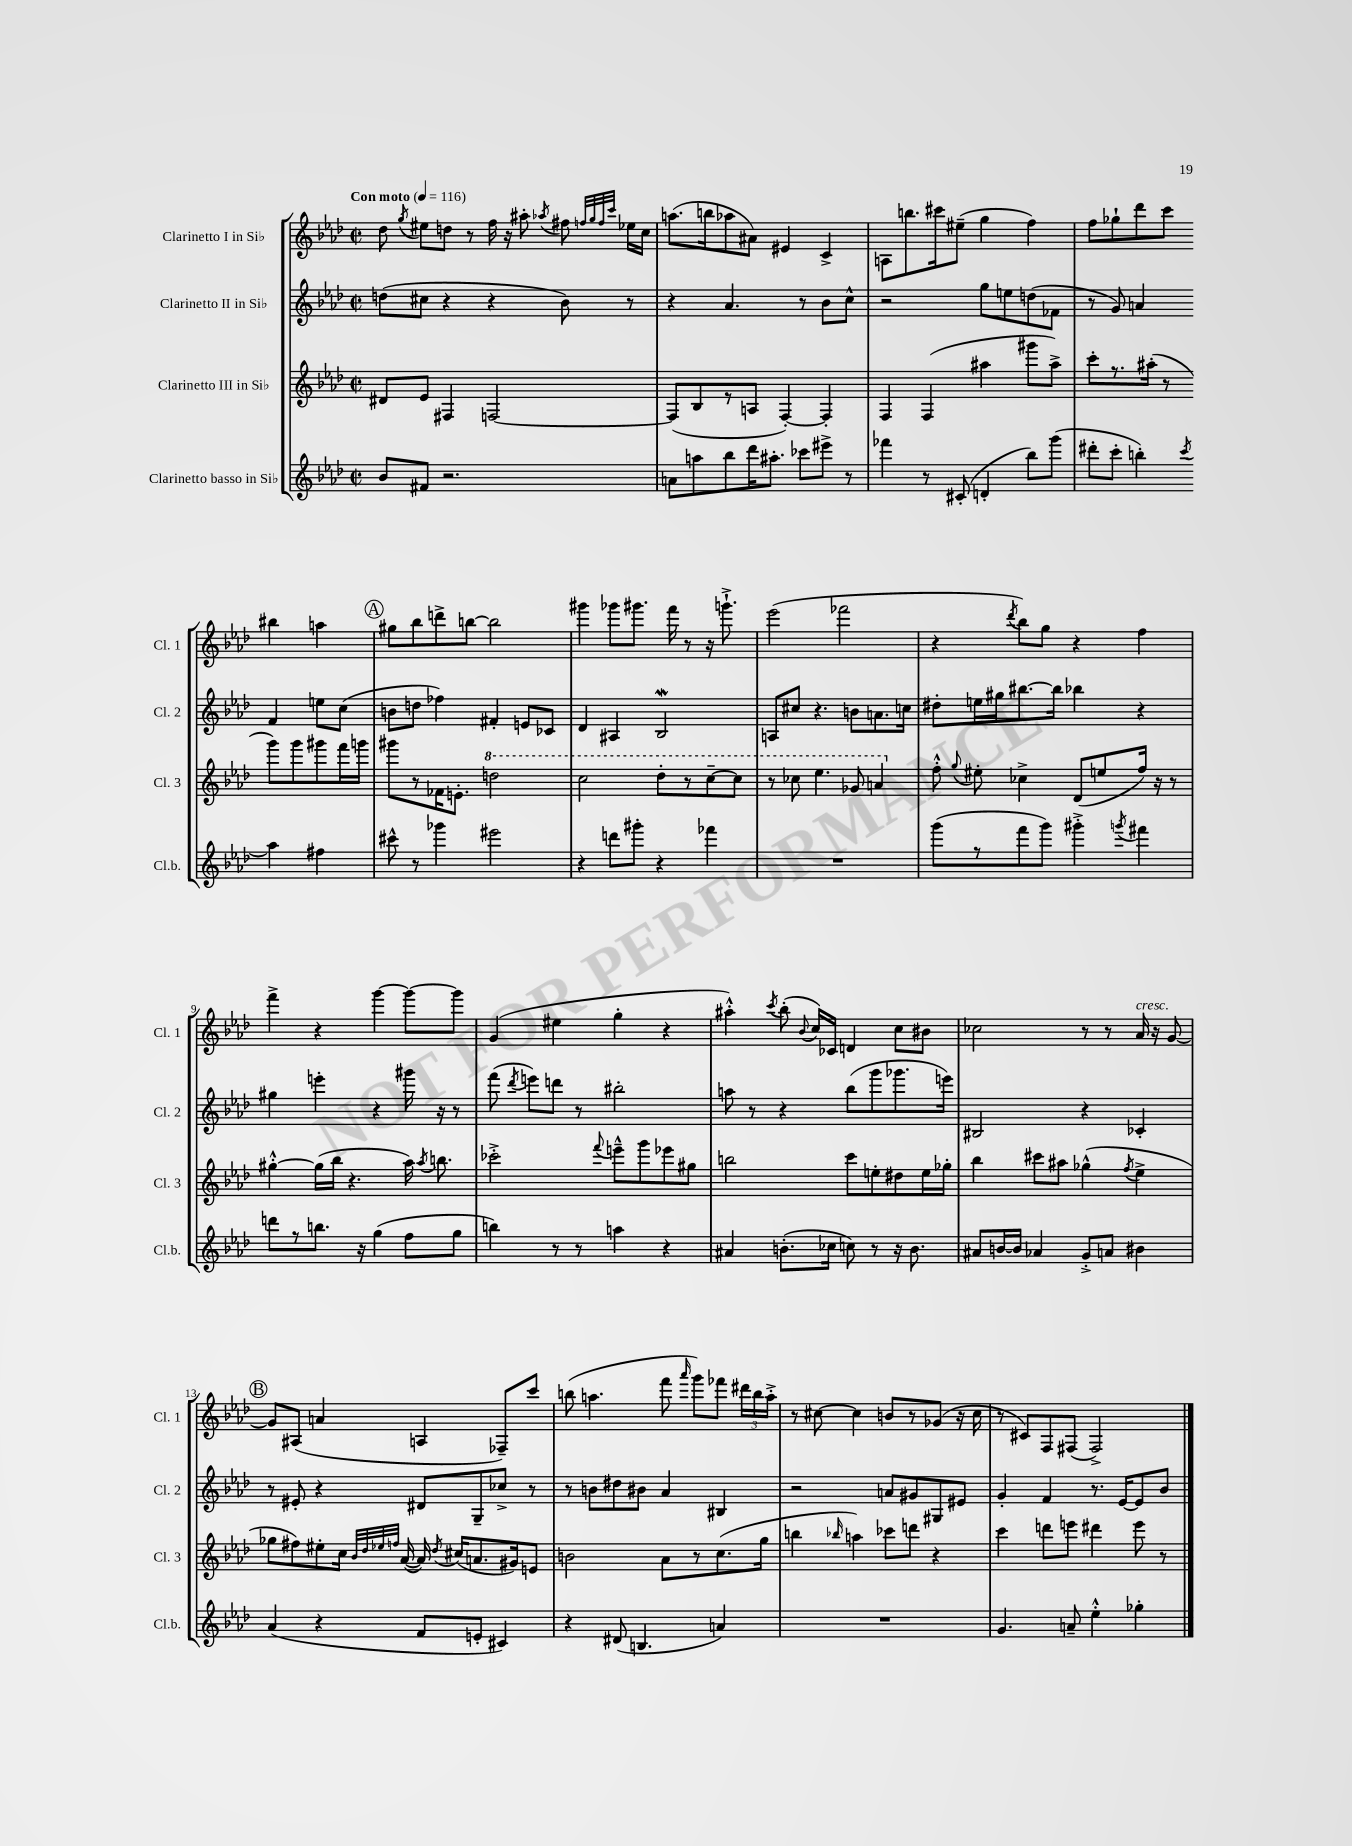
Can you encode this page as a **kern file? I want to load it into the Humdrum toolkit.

**kern	**kern	**kern	**kern
*part4	*part3	*part2	*part1
*staff4	*staff3	*staff2	*staff1
*I"Clarinetto basso in Si♭	*I"Clarinetto III in Si♭	*I"Clarinetto II in Si♭	*I"Clarinetto I in Si♭
*I'Cl.b.	*I'Cl. 3	*I'Cl. 2	*I'Cl. 1
*clefG2	*clefG2	*clefG2	*clefG2
*k[b-e-a-d-]	*k[b-e-a-d-]	*k[b-e-a-d-]	*k[b-e-a-d-]
*M2/2	*M2/2	*M2/2	*M2/2
*met(c|)	*met(c|)	*met(c|)	*met(c|)
*MM116	*MM116	*MM116	*MM116
=1	=1	=1	=1
!	!	!	!LO:TX:a:B:t=Con moto
8b-/L	8d#X/L	(8ddn\L	8dd-\
.	.	.	8qgg/
8f#X/J	8e-/J	8cc#X\J	8ee#X\L
2.r	4F#X/	4r	8ddn\J
.	.	.	8r
.	[2Fn/	4r	16ff\
.	.	.	16r
.	.	.	8aa#X'\
.	.	.	8qaa-X/
.	.	8b-\)	8ff#X\
.	.	.	32qqffn/LLL
.	.	.	32qqgg/
.	.	.	32qqff/
.	.	.	32qqccc/JJJ
.	.	8r	16ee-X\LL
.	.	.	16cc\JJ
=2	=2	=2	=2
8an\L	(8F/L]	4r	(8.aan\L
8aan\	8B-/	.	.
.	.	.	16bbn\k
8bb-\	8r	4.a-/	8aa-X\
16ddd-\K	8An/J	.	8a#X\J)
8.aa#X'\J	.	.	.
.	[4F'/)	.	4e#X/
8ccc-X\L	.	8r	.
8eee#X^\J	4F'/]	8b-\L	4c^/
8r	.	8cc^^\J	.
=3	=3	=3	=3
4fff-X\	4F/	2r	8An\L
.	.	.	8.bbn\
8r	(4F/	.	.
.	.	.	16ccc#X\k
(8c#X'/	.	.	(8ee#X~\J
4dn'/	4aa#X\	8gg\L	4gg\
.	.	8een\	.
8bb-\L)	8ggg#X\L	(8ddn\	4ff\)
(8ggg\J	8aa#^\J)	8f-X\J	.
=4	=4	=4	=4
8ddd#X'\L	8ccc'\L	8r	8ff\L
8ccc'\J	8.r	8g/)	8gg-X`\
4bbn'\)	.	4an/	8ddd-\
.	(16aa#X'\Jk	.	.
.	8r	.	8ccc\J
8qccc/	.	.	.
4aa-\	8ggg\L)	4f/	4bb#X\
.	8ggg\	.	.
4ff#X\	8ggg#X\	8een\L	4aan\
.	16fff\L	(8cc\J	.
.	16gggn\JJ	.	.
!!LO:LB:g=z
!!LO:REH:place=s1:t=A
=5	=5	=5	=5
8ccc#X^^\	8ggg#X\L	8bn\L	8gg#X\L
8r	8r	8ddn\J	8bb-\
4ggg-X\	16f-X\K	4ff-X\)	8dddn^\
.	8.en'\J	.	.
.	.	.	[8bbn\J
*	*8va	*	*
2eee#X\	2dddn\	4f#X'/	2bb\]
.	.	8en/L	.
.	.	8c-X/J	.
=6	=6	=6	=6
4r	2ccc\	4d-/	4ggg#X\
8dddn\L	.	4A#X/	8ggg-X\L
8ggg#X'\J	.	.	8.ggg#X\J
4r	8ddd-'\L	2B-W/	.
.	.	.	16fff\
.	8r	.	8r
4fff-X\	[8ccc~\	.	16r
.	.	.	8.gggn`^\
.	8ccc\J]	.	.
=7	=7	=7	=7
1r	8r	8An/L	(2eee-\
.	8ccc-X\	8cc#X/J	.
.	4.eee-\	4.r	.
.	.	.	2fff-X\
.	8gg-X/	8bn\L	.
.	4aan/	8.an\	.
.	.	16ccn\Jk	.
=8	=8	=8	=8
*	*X8va	*	*
(8ggg\L	8ff'^^\	8dd#X'\L	4r
.	8qqgg/	.	.
8r	8ee#X'\	16een\L	.
.	.	16gg#X\J	.
.	.	.	8qddd-/
8fff\	4cc-X^\	[8.bb#X\	8bb-\L)
8ggg\J)	.	.	8gg\J
.	.	16bb#\Jk]	.
4ggg#X'^\	(8d-/L	4bb-X\	4r
.	8een/	.	.
8qgggn/	.	.	.
4fff#X\	16ff/Jk)	4r	4ff\
.	16r	.	.
.	8r	.	.
!!LO:LB:g=z
=9	=9	=9	=9
8dddn\L	[4gg#X'^^\	4gg#X\	4fff^\
8r	.	.	.
8.bbn\J	(16gg#\LL]	4eeen'\	4r
.	16bb-\JJ	.	.
.	4.r	.	.
16r	.	.	.
(4gg\	.	4r	[4ggg\
8ff\L	16aa-\)	16ggg#X\	8ggg\L_
.	8qaa-/	.	.
.	8.bbn\	16r	.
8gg\J	.	8r	8ggg\J]
=10	=10	=10	=10
4bbn\)	2ccc-X'^\	(8fff\	(4g/
.	.	8qddd-/	.
.	.	8eeen\L)	.
8r	.	8dddn\J	4ee#X\
8r	.	8r	.
.	8qqfff/	.	.
4aan\	8eeen~^^\L	2bb#X'\	4gg'\
.	8ggg\	.	.
4r	8eee-X\	.	4r
.	8gg#X\J	.	.
=11	=11	=11	=11
4a#X/	2bbn\	8aan\	4aa#X'^^\)
.	.	8r	.
.	.	.	8qccc/
(8.bn'\L	.	4r	(8bb-'\
.	.	.	8qqb-/
.	.	.	16cc/LL)
16cc-X\Jk	.	.	16c-X/JJ
8ccn\)	8ccc\L	(8bb-\L	4dn/
8r	8een'\	8ggg\	.
16r	8dd#X\	8.ggg-X\	8cc\L
8.b\	.	.	.
.	16ee\L	.	8b#X\J
.	16gg-X'\JJ	16eeen\Jk)	.
=12	=12	=12	=12
8a#X/L	4bb-\	2B#X/	2cc-X\
[16bn/L	.	.	.
16b/JJ]	.	.	.
4a-X/	8ccc#X\L	.	.
.	8aa#X\J	.	.
8g'^/L	(4gg-X^^\	4r	8r
8an/J	.	.	8r
.	8qff/	.	.
!	!	!	!LO:TX:a:i:t=cresc.
4b#X\	4ee-^\	4c-X'/	16a-/
.	.	.	16r
.	.	.	[8g/
!!LO:LB:g=z
!!LO:REH:place=s1:t=B
=13	=13	=13	=13
(4a-/	8gg-X\L	8r	8g/L]
.	8ff#X\)	8e#X'/	(8A#X/J
4r	8ee#X'\	4r	4an/
.	16cc\Jk	.	.
.	32qqb-/LLL	.	.
.	32qqdd-/	.	.
.	32qqee-X/	.	.
.	32qqffn/JJJ	.	.
.	([16a-/	.	.
8f/L	16a-/])	8d#X/L	4An/
.	8qdd-/	.	.
.	(16cc#X/KL	.	.
8en'/J	8.an/	8G~/	.
4c#X/)	.	8cc-X^/J	8F-X~/L)
.	16g#X/k)	.	.
.	8en/J	8r	8ccc/J
=14	=14	=14	=14
4r	2bn\	8r	(8bbn\
.	.	8bn\L	4.aan\
(8d#X/	.	8dd#X\	.
4.Bn/	.	8b#X\J	.
.	8a-\L	4a-/	8fff\
.	.	.	16qqaaa-/
.	8r	.	8ggg\L)
4an/)	(8.cc\	4B#X/	8fff-X\J
.	.	.	24ddd#X\LL
.	.	.	24bb\
.	16gg\Jk	.	.
.	.	.	24aa'^\JJ
=15	=15	=15	=15
1r	4bbn\	2r	8r
.	.	.	[8cc#X\
.	16qqbb-X/	.	.
.	4aan\)	.	4cc#\]
.	8ccc-X\L	8an/L	8bn/L
.	8dddn\J	8g#X/	8r
.	4r	8G#X/	(8g-X/J
.	.	8e#X/J	16r
.	.	.	16cc#\
=16	=16	=16	=16
4.g/	4ccc\	4g'/	8r
.	.	.	8c#X/L)
.	8dddn\L	4f/	8F/
8an~/	8eeen\J	.	(8F#X/J
4ee-'^^\	4ddd#X\	8.r	2F#^/)
.	.	[16e-/KL	.
4gg-X'\	8eee\	8e-/]	.
.	8r	8b-/J	.
==	==	==	==
*-	*-	*-	*-
